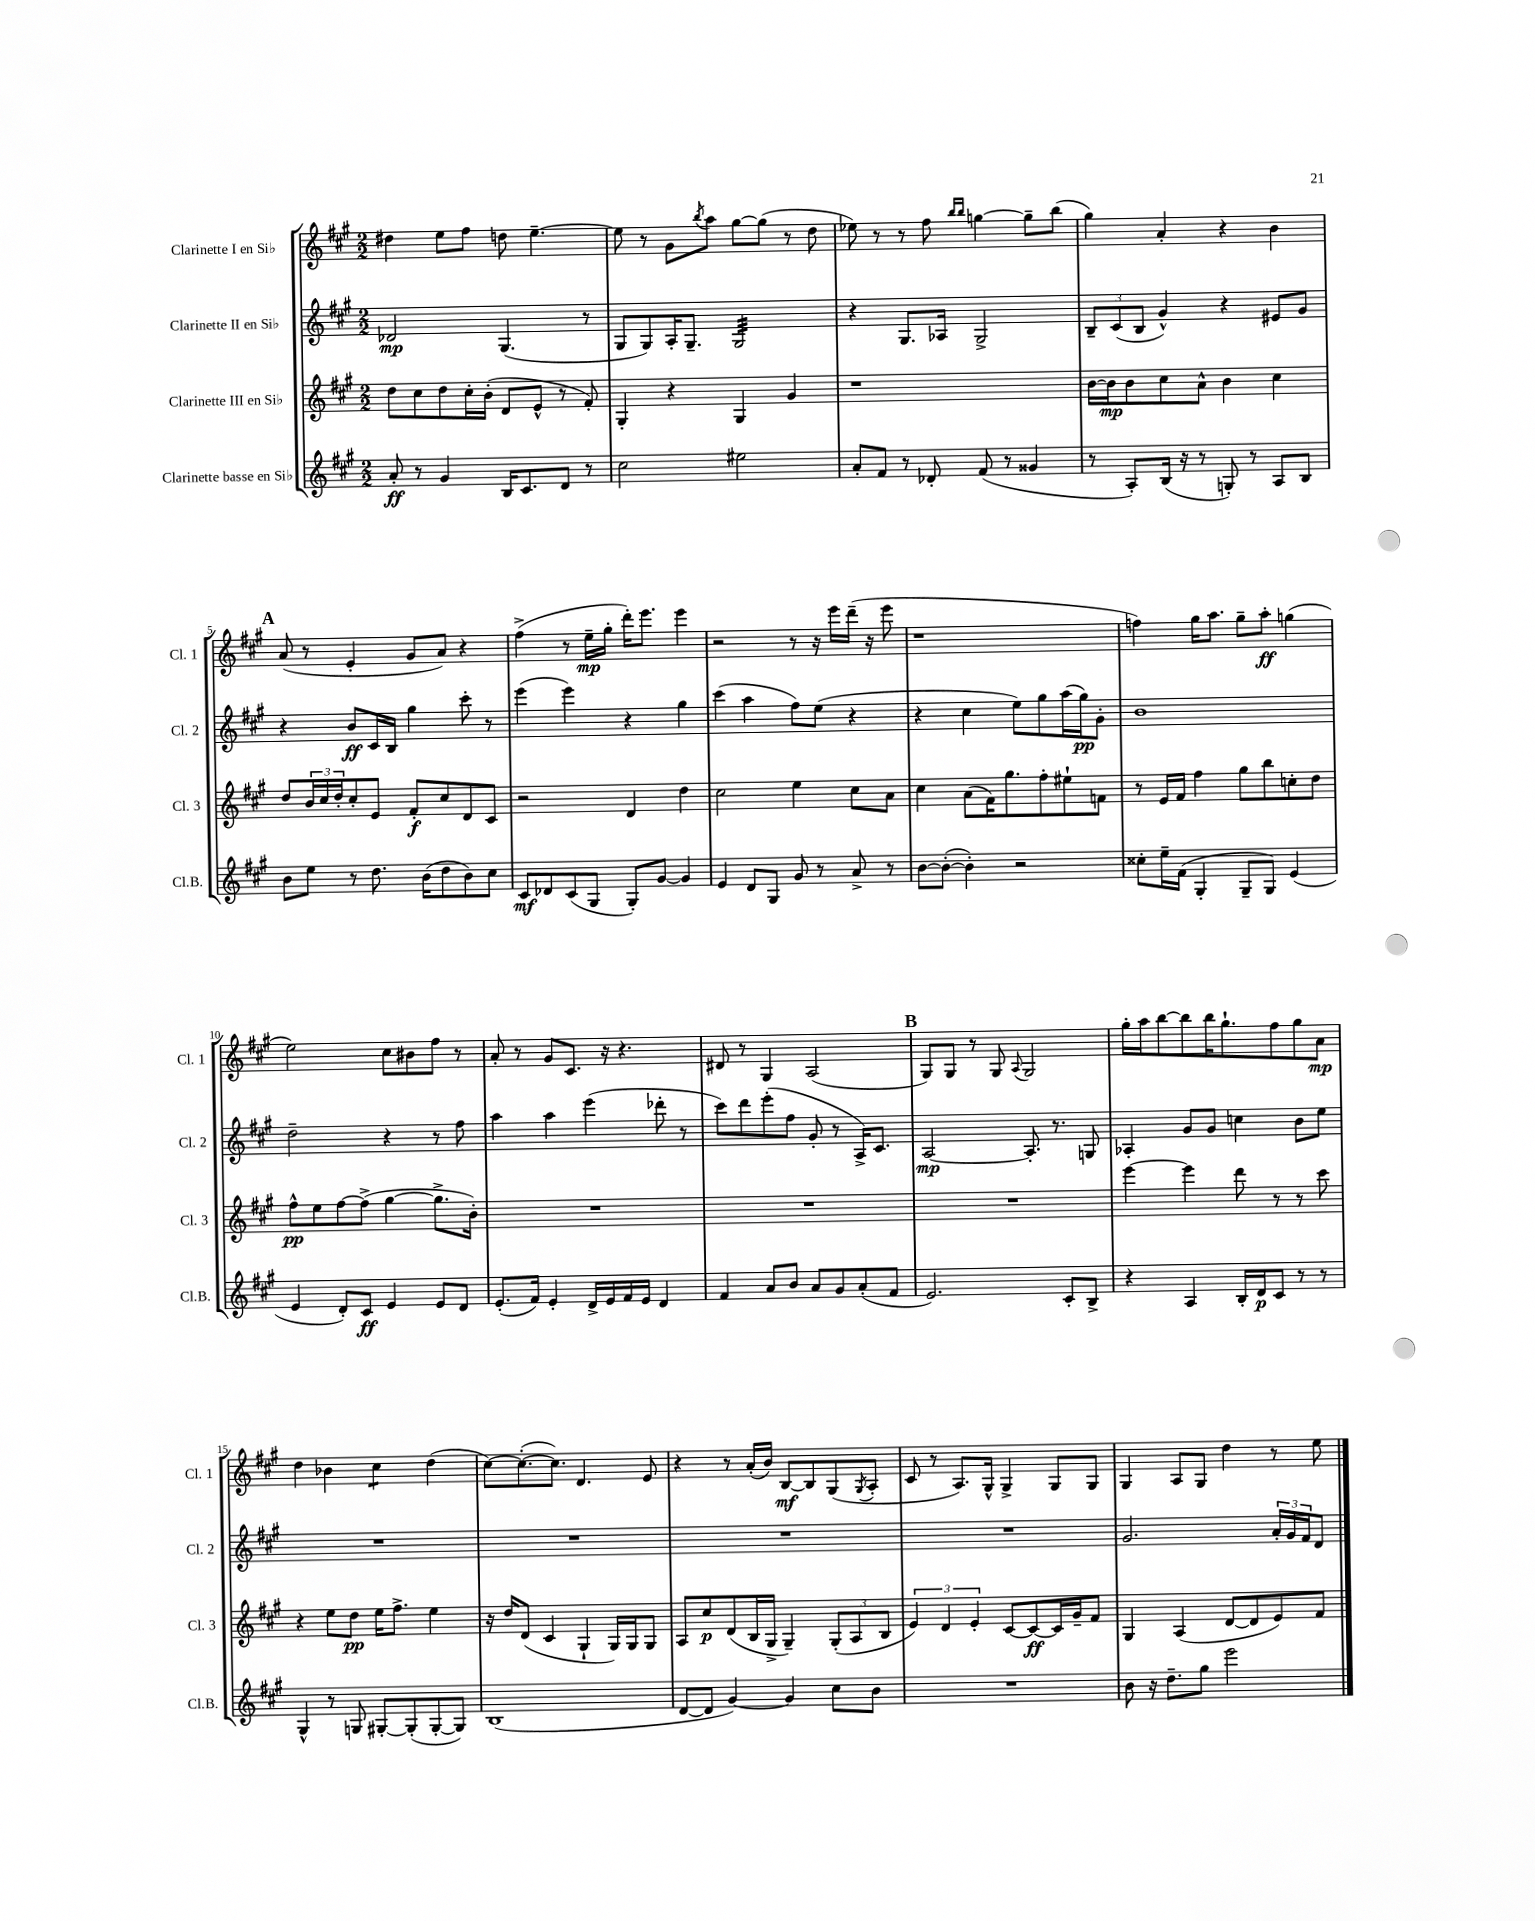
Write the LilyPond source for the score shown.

<<
\new StaffGroup <<
\new Staff = "s0" \with { instrumentName = "Clarinette I en Sib" shortInstrumentName = "Cl. 1" } {
    \clef treble \key a \major \numericTimeSignature \time 2/2
    dis''4 e''8 fis''8 d''8 e''4.~-- |
    e''8 r8 gis'8 \acciaccatura { b''8 } a''8 gis''8~ gis''8( r8 d''8 |
    ees''8) r8 r8 fis''8 \grace { b''16 b''16 } g''4~ g''8-- b''8( |
    gis''4) a'4-. r4 b'4 |
    \mark \markup { \bold "A" } a'8( r8 e'4-. gis'8 a'8) r4 |
    fis''4->( r8 e''16--\mp gis''16-. d'''16-.) e'''8. e'''4 |
    r2 r8 r16 e'''16 d'''16--( r16 e'''8 |
    r1 |
    f''4) gis''16 a''8. gis''8-- a''8-.\ff g''4( |
    e''2) cis''8 bis'8 fis''8 r8 |
    a'8-. r8 gis'8 cis'8. r16 r4. |
    dis'8 r8 gis4 a2( |
    \mark \markup { \bold "B" } gis8) gis8 r8 gis8 \appoggiatura { a8 } gis2 |
    gis''16-. a''16 b''8~ b''8 b''16 gis''8.-! fis''8 gis''8 a'8\mp |
    d''4 bes'4 cis''4:8 d''4( |
    cis''8~) cis''8.~-.( cis''8.) d'4. e'8 |
    r4 r8 a'16-.( b'16) b8~\mf b8 gis8( \acciaccatura { gis8 } a8-. |
    cis'8 r8 a8.) gis16-^ gis4-> gis8 gis8 |
    gis4 a8 gis8 d''4 r8 e''8 \bar "|." |
}
\new Staff = "s1" \with { instrumentName = "Clarinette II en Sib" shortInstrumentName = "Cl. 2" } {
    \clef treble \key a \major \numericTimeSignature \time 2/2
    des'2\mp gis4.( r8 |
    gis8 gis8) a16-. gis8.-- gis2:32 |
    r4 gis8. aes16 gis2-> |
    \tuplet 3/2 { b8-- cis'8( b8 } gis'4-^) r4 eis'8 gis'8 |
    \mark \markup { \bold "A" } r4 b'8\ff cis'16 b16 gis''4 cis'''8-. r8 |
    e'''4( e'''4) r4 gis''4 |
    cis'''4( a''4 fis''8) e''8( r4 |
    r4 cis''4 e''8) gis''8 a''16( gis''16\pp) gis'8-. |
    b'1 |
    d''2-- r4 r8 fis''8 |
    a''4 a''4 e'''4( des'''8-. r8 |
    cis'''8) d'''8 e'''8-.( fis''8 gis'8-. r8 a16->) cis'8. |
    \mark \markup { \bold "B" } a2~\mp a8.-. r8. g8 |
    aes4-. gis'8 gis'8 c''4 b'8 e''8 |
    R1 |
    R1 |
    R1 |
    R1 |
    gis'2. \tuplet 3/2 { a'16-. gis'16 fis'16 } d'8 \bar "|." |
}
\new Staff = "s2" \with { instrumentName = "Clarinette III en Sib" shortInstrumentName = "Cl. 3" } {
    \clef treble \key a \major \numericTimeSignature \time 2/2
    d''8 cis''8 d''8 cis''16-. b'16-.( d'8 e'8-^ r8 fis'8-.) |
    gis4-. r4 gis4 gis'4 |
    r1 |
    b'16~ b'16\mp b'8 cis''8 a'8-^ b'4 cis''4 |
    \mark \markup { \bold "A" } d''8 \tuplet 3/2 { b'16 cis''16 d''16-. } cis''8-. e'8 fis'8-.\f cis''8 d'8 cis'8 |
    r2 d'4 d''4 |
    cis''2 e''4 cis''8 a'8 |
    cis''4 a'8( fis'16) gis''8. fis''8-. eis''8-! f'8 |
    r8 e'16 fis'16 fis''4 gis''8 b''8 c''8-. d''8 |
    fis''8-^\pp e''8 fis''8~ fis''8->( gis''4~ gis''8.-> b'16-.) |
    R1 |
    R1 |
    \mark \markup { \bold "B" } R1 |
    e'''4~ e'''4 d'''8 r8 r8 cis'''8 |
    r4 e''8 d''8\pp e''16 fis''8.-> e''4 |
    r16 d''16 d'8( cis'4 gis4-! gis16) gis16 gis8 |
    a8 cis''8\p d'8( b16 gis16-> gis4--) \tuplet 3/2 { gis8-.( a8 b8 } |
    \tuplet 3/2 { e'4) d'4 e'4-. } cis'8~ cis'8~\ff cis'16 gis'16-- fis'8 |
    gis4 a4( d'8~ d'8 e'8) fis'8 \bar "|." |
}
\new Staff = "s3" \with { instrumentName = "Clarinette basse en Sib" shortInstrumentName = "Cl.B." } {
    \clef treble \key a \major \numericTimeSignature \time 2/2
    a'8-.\ff r8 gis'4 b16 cis'8. d'8 r8 |
    cis''2 eis''2 |
    a'8-. fis'8 r8 des'8-. fis'8( r8 gisis'4 |
    r8 a8-.) b16( r16 r8 g8-.) r8 a8 b8 |
    \mark \markup { \bold "A" } b'8 e''8 r8 d''8. b'16( d''8 b'8) cis''8 |
    cis'8\mf des'8 cis'8( gis8 gis8-.) gis'8~ gis'4 |
    e'4 d'8 gis8 gis'8 r8 a'8-> r8 |
    b'8~ b'8~-.( b'4-.) r2 |
    cisis''8-. e''16-- fis'16( gis4-. gis8-- gis8) e'4( |
    e'4 d'8-.) cis'8\ff e'4 e'8 d'8 |
    e'8.-.( fis'16) e'4-. d'16-> e'16 fis'16 e'16 d'4 |
    fis'4 a'8 b'8 a'8 gis'8 a'8-.( fis'8 |
    \mark \markup { \bold "B" } e'2.) cis'8-. b8-> |
    r4 a4 b16-. d'16\p cis'8 r8 r8 |
    gis4-^ r8 g8 gis8~-. gis8-.( gis8~-. gis8) |
    b1( |
    d'8~ d'8 gis'4~) gis'4 cis''8 b'8 |
    R1 |
    b'8 r16 d''8.-- gis''8 e'''2 \bar "|." |
}
>>
>>
